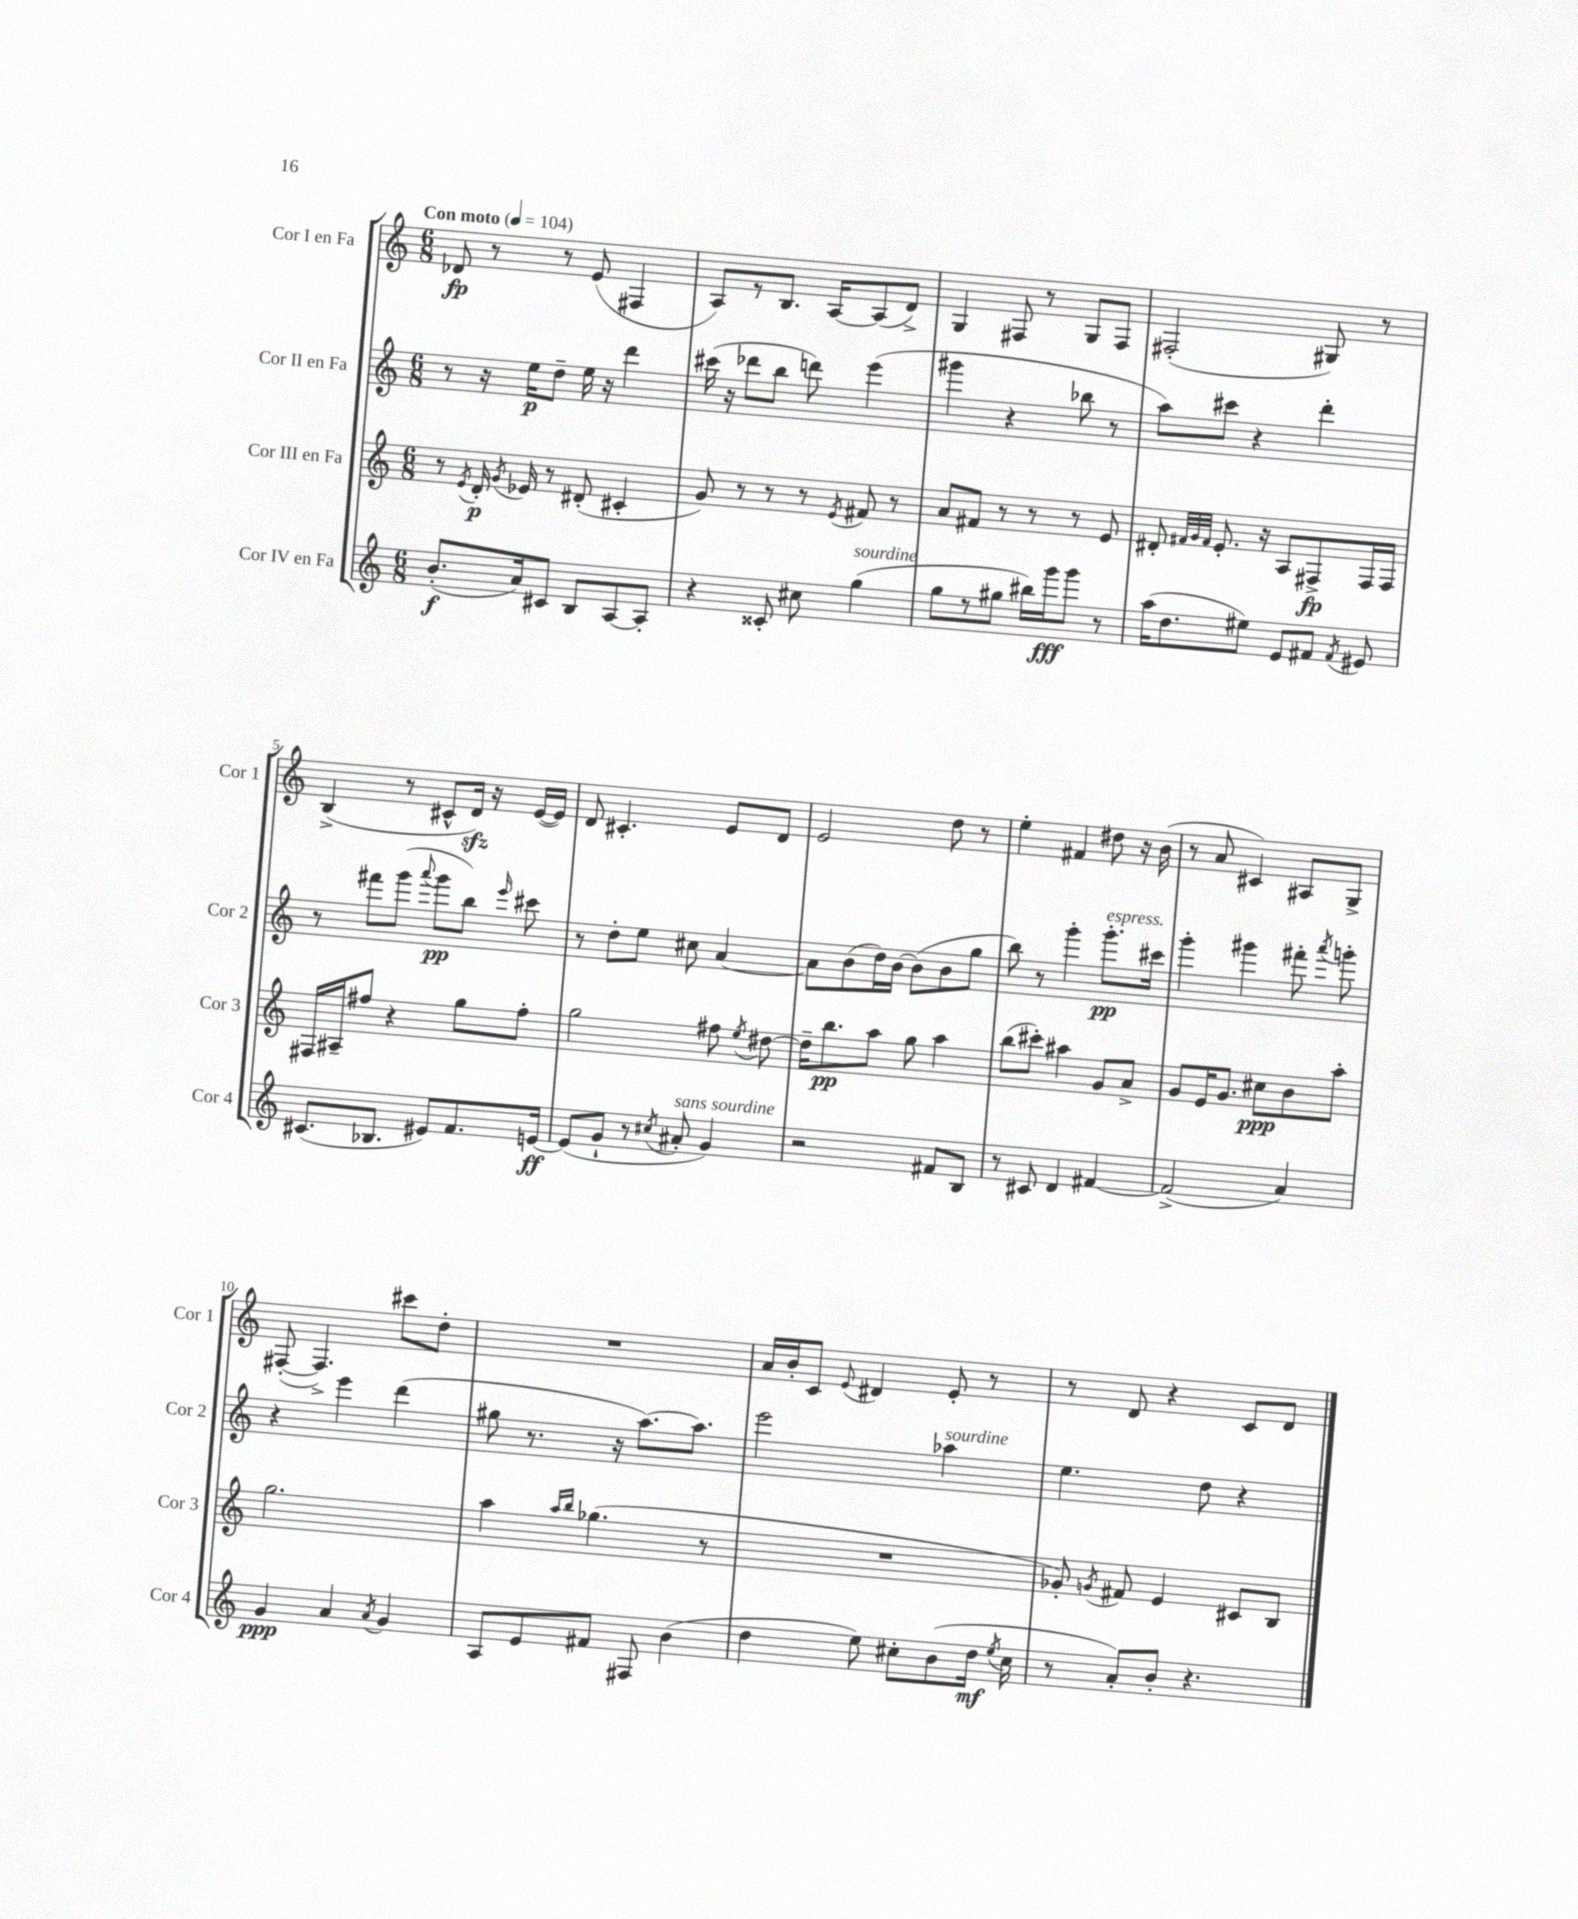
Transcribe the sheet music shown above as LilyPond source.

<<
\new StaffGroup <<
\new Staff = "s0" \with { instrumentName = "Cor I en Fa" shortInstrumentName = "Cor 1" } {
    \clef treble \key c \major \numericTimeSignature \time 6/8 \tempo "Con moto" 4 = 104
    \autoBeamOff des'8\fp r8 r8 e'8( fis4 |
    a8[) r8 b8.] a16[~ a8( d'8]->) |
    g4 fis8 r8 g8[ fis8] |
    fis2-.( gis8) r8 |
    b4->( r8 cis'8[-^ d'16]\sfz) r16 e'16[~( e'16]) |
    d'8 cis'4.-. e'8[ d'8] |
    e'2 d''8 r8 |
    e''4-. fis'4 dis''8 r16 b'16( |
    r8 a'8 cis'4) ais8[ g8]-> |
    fis8~-.( fis4.->) cis'''8[ d''8]-. |
    R2. |
    a'16[ b'16-. c'8] \appoggiatura { e'8 } dis'4 e'8-. r8 |
    r8 d'8 r4 c'8[ d'8] \bar "|." |
}
\new Staff = "s1" \with { instrumentName = "Cor II en Fa" shortInstrumentName = "Cor 2" } {
    \clef treble \key c \major \numericTimeSignature \time 6/8
    \autoBeamOff r8 r16 e''16[\p d''8]-- e''16 r16 d'''4 |
    cis'''16( r16 des'''8[ b''8] d'''8) e'''4( |
    gis'''4 r4 bes''8 r8 |
    a''8[) cis'''8] r4 d'''4-. |
    r8 fis'''8[ g'''8]( \appoggiatura { a'''8 } g'''8[\pp b''8]) \grace { e'''16 } cis'''8 |
    r8 d''8[-. e''8] cis''8 a'4~ |
    a'8[ b'8( d''16) b'16]~ b'8[( b'8 g''8] |
    b''8) r8 g'''4-. g'''8.[-.\pp^\markup { \italic "espress." } cis'''16] |
    g'''4-. gis'''4 fis'''8-. \acciaccatura { a'''8 } g'''8-. |
    r4 e'''4 d'''4( |
    gis''8 r8. r16 a''8.[~) a''8.] |
    e'''2 aes''4^\markup { \italic "sourdine" } |
    e''4. d''8 r4 \bar "|." |
}
\new Staff = "s2" \with { instrumentName = "Cor III en Fa" shortInstrumentName = "Cor 3" } {
    \clef treble \key c \major \numericTimeSignature \time 6/8
    \autoBeamOff r8 \acciaccatura { e'8 } d'16-.\p \acciaccatura { g'8 } ees'16 r8 dis'8-.( cis'4-. |
    g'8) r8 r8 r8 \acciaccatura { e'8 } fis'8 r8 |
    a'8[ fis'8] r8 r8 r8 e'8 |
    dis'8-. \grace { fis'32[ g'32 fis'32] } e'8.-. r16 a8[ fis8->\fp fis16 fis16] |
    fis16[ ais16-- fis''8] r4 g''8[ fis''8]-. |
    g''2 fis''8 \acciaccatura { e''8 } dis''8~ |
    dis''16[-- b''8.\pp a''8] g''8 a''4 |
    b''8[( cis'''8]-.) ais''4 g'8[ a'8]-> |
    g'8[ e'16 g'8.] cis''8[\ppp b'8 a''8]-. |
    g''2. |
    a''4 \grace { a''16[ b''16] } ges''4.( r8 |
    R2. |
    ges'8-.) \acciaccatura { g'8 } fis'8 e'4 cis'8[ b8] \bar "|." |
}
\new Staff = "s3" \with { instrumentName = "Cor IV en Fa" shortInstrumentName = "Cor 4" } {
    \clef treble \key c \major \numericTimeSignature \time 6/8
    \autoBeamOff b'8.[-.\f( a'16) cis'8] b8[ a8~ a8]-. |
    r4 cisis'8-. cis''8 g''4^\markup { \italic "sourdine" }( |
    g''8[ r8 gis''8] bis''16[) g'''16\fff g'''8] r8 |
    a''16[( d''8. eis''8]) e'8[ fis'8] \acciaccatura { fis'8 } eis'8 |
    cis'8.[( bes8.] eis'8[) f'8. e'16]~\ff |
    e'8[( g'8]-! r8 \acciaccatura { cis''8 } ais'8-.^\markup { \italic "sans sourdine" } g'4) |
    r2 fis'8[ b8] |
    r8 cis'8 d'4 fis'4~ |
    fis'2->( a'4) |
    g'4\ppp a'4 \acciaccatura { a'8 } g'4 |
    a8[ e'8 fis'8] fis8 b'4( |
    d''4 e''8) cis''8[-. b'8( d''16]\mf \acciaccatura { e''8 } cis''16 |
    r8 a'8[-.) b'8]-. r4. \bar "|." |
}
>>
>>
